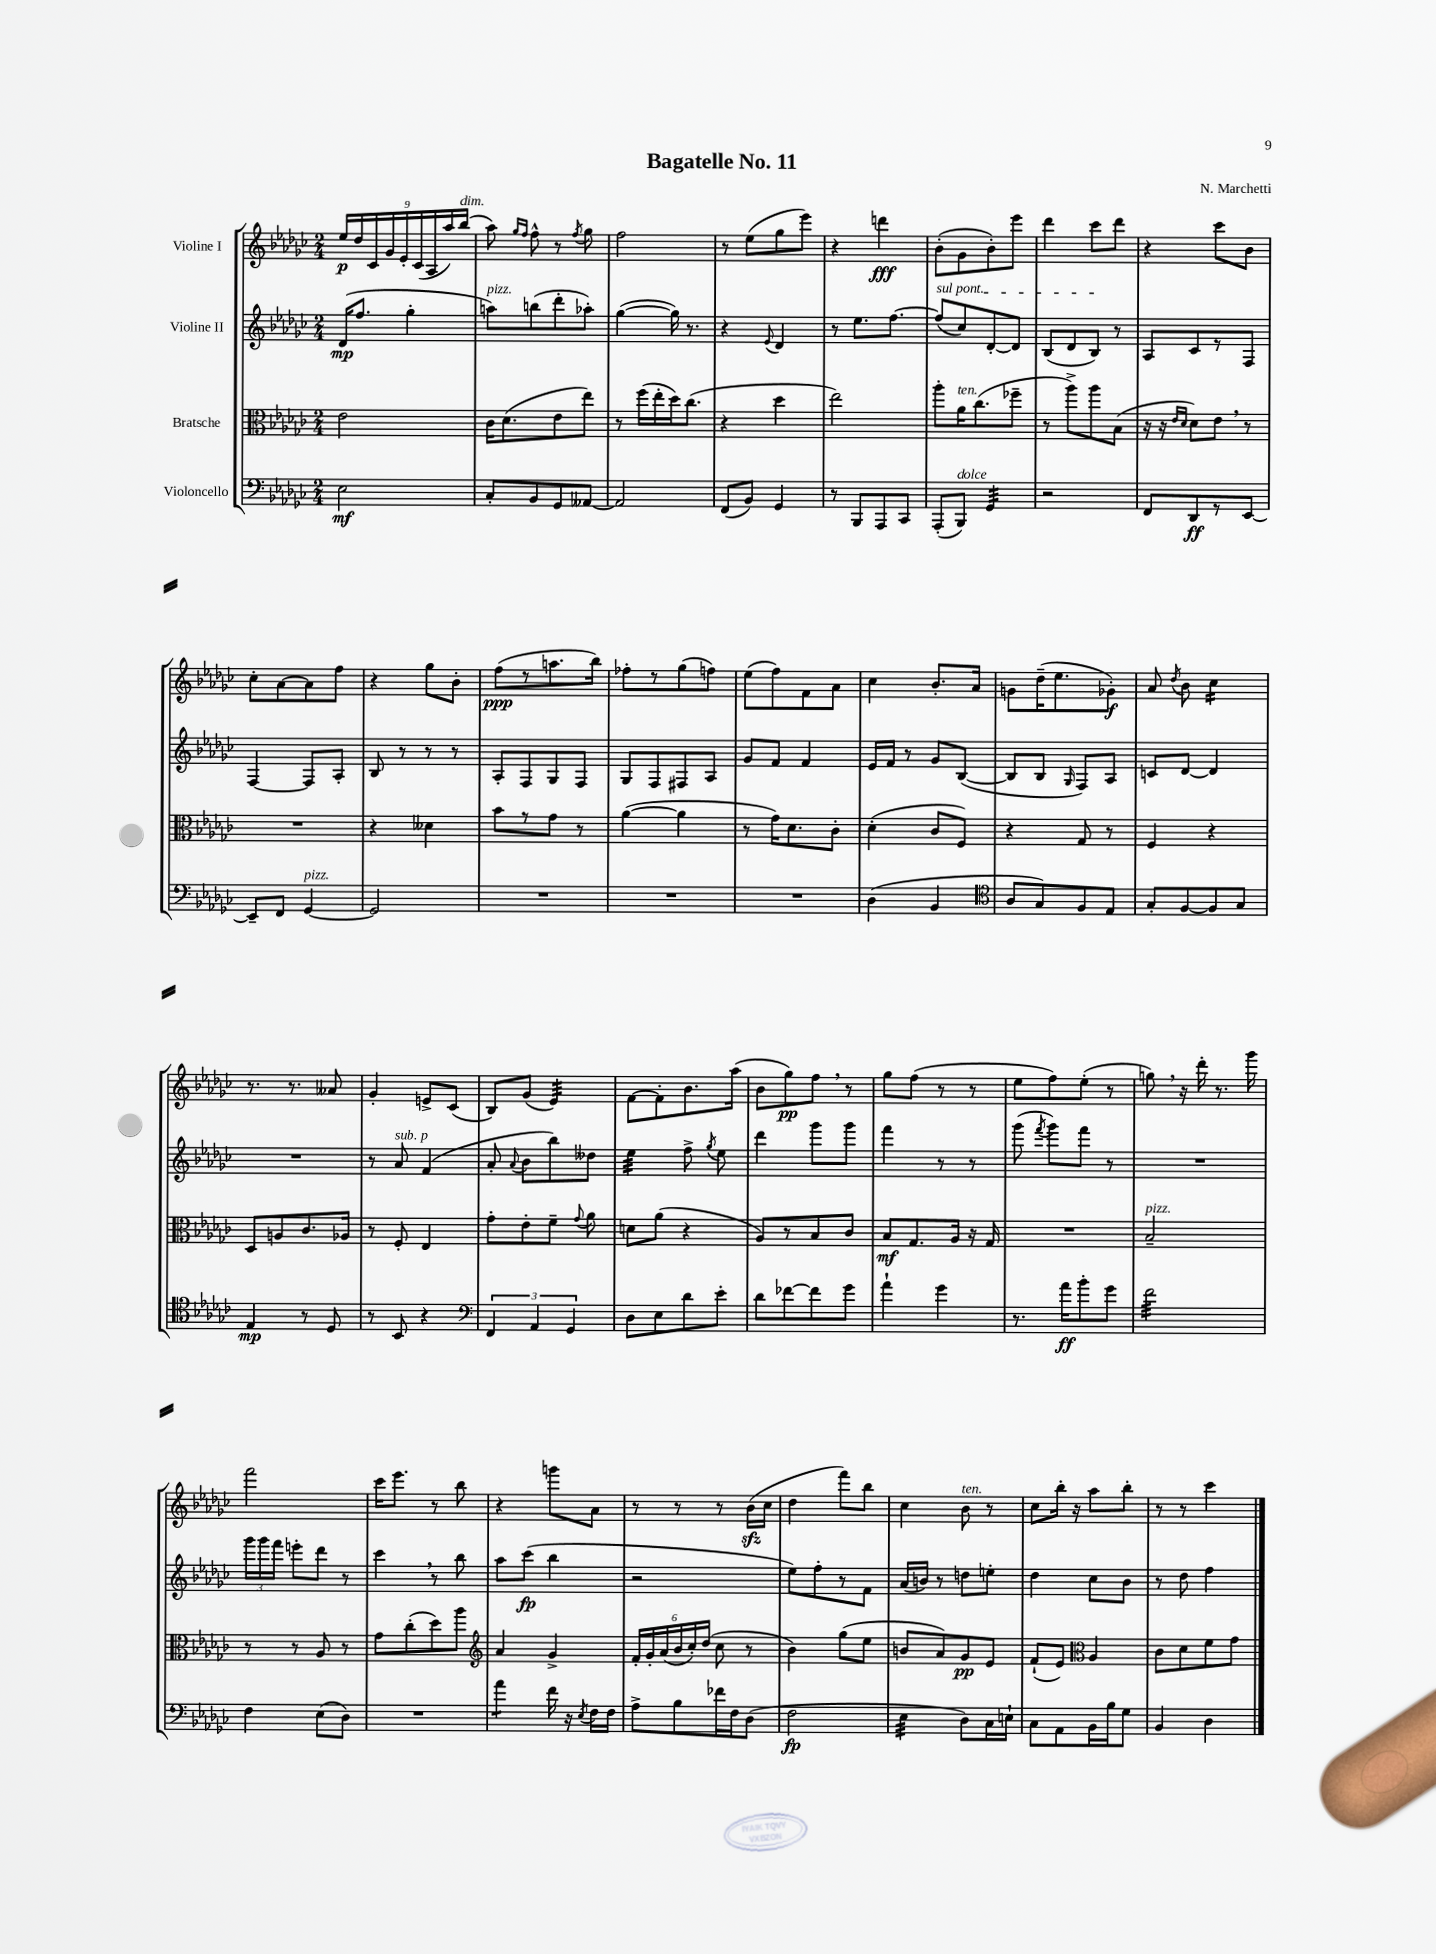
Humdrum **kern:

**kern	**kern	**kern	**kern
*staff4	*staff3	*staff2	*staff1
*clefF4	*clefC3	*clefG2	*clefG2
*k[b-e-a-d-g-c-]	*k[b-e-a-d-g-c-]	*k[b-e-a-d-g-c-]	*k[b-e-a-d-g-c-]
*M2/4	*M2/4	*M2/4	*M2/4
2E-	2e-	(16d-	18ee-
.	.	.	18dd-
.	.	8.ff	.
.	.	.	18c-
.	.	.	18g-
.	.	.	18e-'
.	.	4gg-'	.
.	.	.	(18c-
.	.	.	18A-
.	.	.	18aa-)
.	.	.	(18bb-
=	=	=	=
8C-'	16c-	8aa)	8aa-)
.	(8.d-	.	.
.	.	.	16qqgg-
.	.	.	16qqff
8BB-	.	(8bb	8ff^^
8GG-	8e-	8ddd-'	8r
.	.	.	8qff
[8AA--	8ee-)	8aa-')	8gg-
=	=	=	=
2AA--]	8r	([4gg-	2ff
.	(16ff	.	.
.	16ee-'	.	.
.	16dd-)	16gg-])	.
.	(8.cc-	8.r	.
=	=	=	=
(8FF	4r	4r	8r
8BB-)	.	.	(8ee-
.	.	8qqe-	.
4GG-	4dd-	4d-	8gg-
.	.	.	8eee-)
=	=	=	=
8r	2ee-)	8r	4r
8BBB-	.	8.ee-	.
8AAA-	.	.	4ddd
.	.	[8.ff	.
8CC-	.	.	.
=	=	=	=
(8AAA-'	8aa-'	(8ff]	(8b-'
8BBB-)	16a-	8cc-)	8g-
.	(8.cc-	.	.
4GG-	.	[8d-'	8b-')
.	8ff-~	8d-]	8eee-
=	=	=	=
2r	8r	(8B-	4ddd-
.	8aa-^)	8d-	.
.	8aa-	8B-)	8ccc-
.	(8B-	8r	8ddd-
=	=	=	=
8FF	16r	8A-	4r
.	16r	.	.
.	16qqe-	.	.
.	16qqd-	.	.
8DD-	8d-)	8c-	.
8r	8e-	8r	8ccc-
[8EE-	8r	8F	8b-
=	=	=	=
8EE-~]	2r	[4F	8cc-'
8FF	.	.	[8a-
[4GG-	.	8F]	8a-]
.	.	8A-'	8ff
=	=	=	=
2GG-]	4r	8B-	4r
.	.	8r	.
.	4d--	8r	8gg-
.	.	8r	8b-'
=	=	=	=
2r	8b-	8A-'	(8ff
.	8r	8F	8r
.	8g-	8G-	8.aa
.	8r	8F	.
.	.	.	16bb-)
=	=	=	=
2r	([4a-	8G-	8ff-'
.	.	8F	8r
.	4a-]	8F#	(8gg-
.	.	8A-	8ff)
=	=	=	=
2r	8r	8g-	(8ee-
.	16g-)	8f	8ff)
.	8.d-	.	.
.	.	4f	8f
.	8c-'	.	8a-
=	=	=	=
(4D-	(4d-'	16e-	4cc-
.	.	16f	.
.	.	8r	.
4BB-	8c-	8g-	8.b-'
.	8F)	([8B-	.
.	.	.	16a-
=	=	=	=
*clefC4	*	*	*
8A-	4r	8B-]	8g
8G-)	.	8B-	(16dd-~
.	.	.	8.ee-
.	.	16qqG-	.
8F	8G-	8F)	.
8E-	8r	8A-	8g-')
=	=	=	=
8G-'	4F	8c	8a-
.	.	.	8qdd-
[8F	.	[8d-	8b-
8F]	4r	4d-]	4cc-
8G-	.	.	.
=	=	=	=
4E-	8D-	2r	8.r
.	8A	.	.
.	.	.	8.r
8r	8.c-	.	.
8D-	.	.	8a--
.	16A-	.	.
=	=	=	=
8r	8r	8r	4g-'
8BB-	8F'	8a-	.
4r	4E-	(4f	8e^
.	.	.	(8c-
=	=	=	=
*clefF4	*	*	*
6FF	8g-'	8a-'	8B-)
.	.	8qqa-	.
.	8e-'	8b-	(8g-
6AA-	.	.	.
.	8f~	8bb-)	4e-)
6GG-	.	.	.
.	8qqg-	.	.
.	8a-	8dd--	.
=	=	=	=
8D-	8d	4ee-	[8f
8E-	(8a-	.	8f']
8d-	4r	8ff^	8.b-
.	.	8qgg-	.
8e-'	.	8ee-	.
.	.	.	(16aa-
=	=	=	=
8d-	8A-)	4ddd-	8b-
[8f-	8r	.	8gg-)
8f-]	8B-	8ggg-	8ff
8g-	8c-	8ggg-	8r
=	=	=	=
4a-`	8B-	4fff	8gg-
.	8.G-	.	(8ff
4g-	.	8r	8r
.	16A-	.	.
.	16r	8r	8r
.	16G-	.	.
=	=	=	=
8.r	2r	(8ggg-	8ee-
.	.	8qfff	.
.	.	8ggg-)	8ff)
16a-	.	.	.
8b-'	.	8fff	(8ee-'
8g-	.	8r	8r
=	=	=	=
2f	2B-~	2r	8gg)
.	.	.	16r
.	.	.	16ddd-'
.	.	.	8.r
.	.	.	16ggg-
=	=	=	=
4F	8r	24ggg-	2fff
.	.	24ggg-	.
.	.	24fff	.
.	8r	8eee'	.
(8E-	8A-	8ddd-	.
8D-)	8r	8r	.
=	=	=	=
2r	8g-	4ccc-	16ccc-
.	.	.	8.eee-
.	(8cc-'	.	.
.	8dd-)	8r	8r
.	8aa-	8bb-	8bb-
=	=	=	=
*	*clefG2	*	*
4a-	4a-	8aa-	4r
.	.	(8ccc-	.
16f	4g-^	4bb-	8ggg
16r	.	.	.
8qE-	.	.	.
16F	.	.	8a-
16F	.	.	.
=	=	=	=
8A-^	24f'	2r	8r
.	24g-'	.	.
.	(24a-	.	.
8B-	24b-	.	8r
.	24cc-')	.	.
.	(24dd-	.	.
16f-	8cc-	.	8r
16F	.	.	.
(8D-	8r	.	(16b-
.	.	.	16cc-
=	=	=	=
2F	4b-)	8ee-)	4dd-
.	.	8ff'	.
.	(8gg-	8r	8fff)
.	8ee-	8f	8bb-
=	=	=	=
4E-	8b	(16a-	4cc-
.	.	16b)	.
.	8a-)	8r	.
8D-)	8g-	8dd	8b-
16C-	8e-	8ee'	8r
16E`	.	.	.
=	=	=	=
8C-	(8f`	4dd-	8cc-
8AA-	8e-)	.	16bb-'
.	.	.	16r
*	*clefC3	*	*
16BB-	4A-	8cc-	8aa-
16B-	.	.	.
8G-	.	8b-	8bb-'
=	=	=	=
4BB-	8c-	8r	8r
.	8d-	8dd-	8r
4D-	8f	4ff	4ccc-
.	8g-	.	.
==	==	==	==
*-	*-	*-	*-
